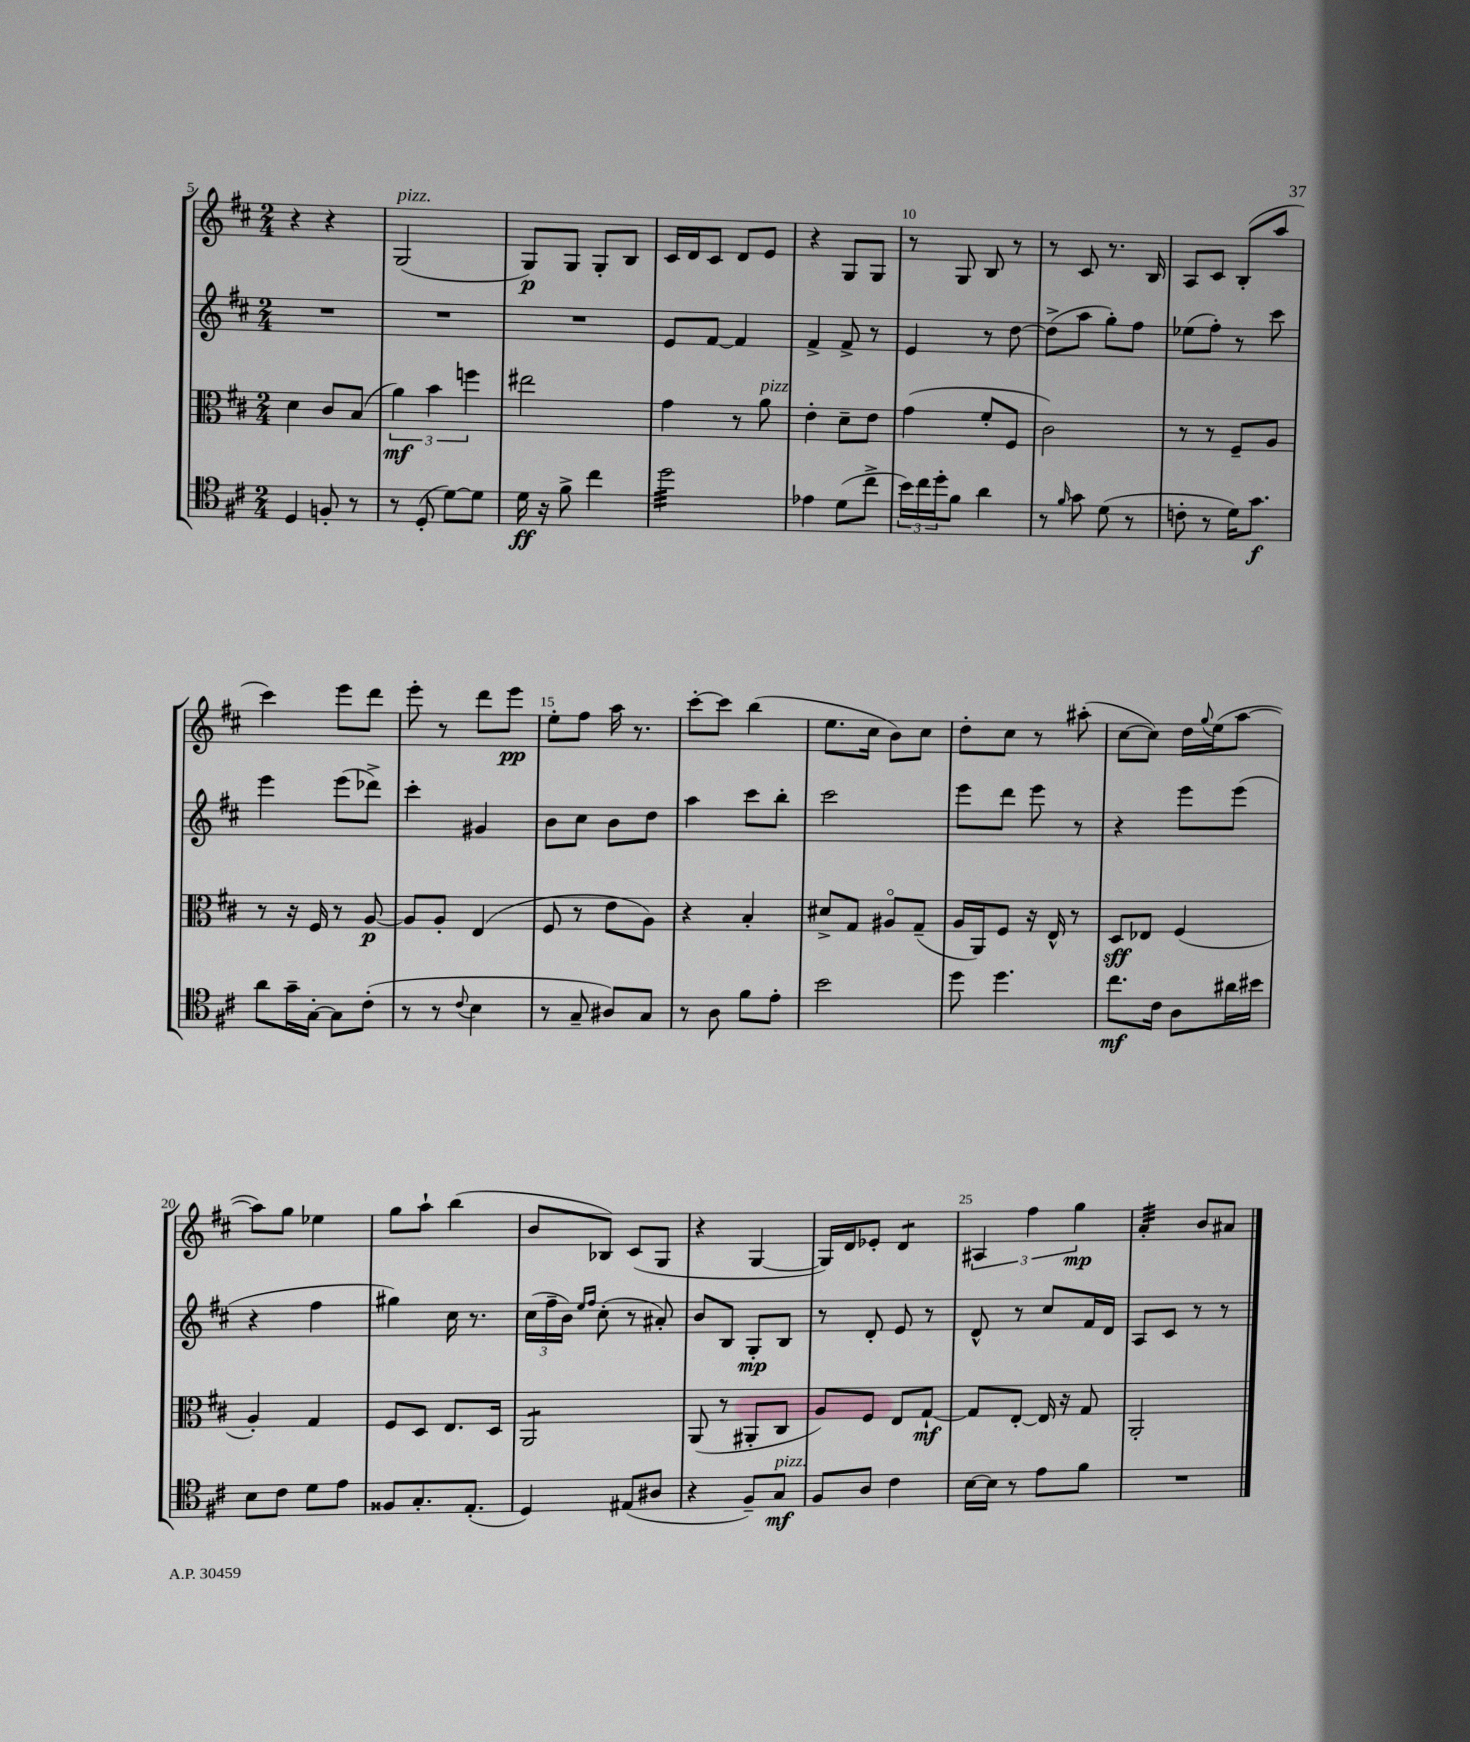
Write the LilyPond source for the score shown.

<<
\new StaffGroup <<
\new Staff = "s0" {
    \clef treble \key d \major \numericTimeSignature \time 2/4
    r4 r4 |
    g2^\markup { \italic "pizz." }( |
    g8\p) g8 g8-. b8 |
    cis'16 d'16 cis'8 d'8 e'8 |
    r4 g8 g8 |
    r8 g8 b8 r8 |
    r8 cis'8 r8. b16 |
    a8 cis'8 b8-.( a''8 |
    cis'''4) e'''8 d'''8 |
    e'''8-. r8 d'''8 e'''8\pp |
    e''8-. fis''8 a''16 r8. |
    cis'''8~-. cis'''8 b''4( |
    e''8. cis''16 b'8) cis''8 |
    d''8-. cis''8 r8 ais''8-.( |
    cis''8~ cis''8) d''16 \appoggiatura { g''8 } e''16( a''8~ |
    a''8) g''8 ees''4 |
    g''8 a''8-! b''4( |
    b'8 bes8) cis'8( g8 |
    r4 g4~ |
    g16) d'16 ees'8-. d'4:8 |
    \tuplet 3/2 { ais4 fis''4 g''4\mp } |
    a'4:32-. b'8 ais'8 \bar "|." |
}
\new Staff = "s1" {
    \clef treble \key d \major \numericTimeSignature \time 2/4
    R2 |
    R2 |
    R2 |
    e'8 fis'8~ fis'4 |
    fis'4-> fis'8-> r8 |
    e'4 r8 d''8~ |
    d''8->( a''8 g''8-.) fis''8 |
    ees''8( fis''8-.) r8 cis'''8 |
    e'''4 e'''8( des'''8->) |
    cis'''4-. gis'4 |
    b'8 cis''8 b'8 d''8 |
    a''4 cis'''8 b''8-. |
    cis'''2 |
    e'''8 d'''8 e'''8 r8 |
    r4 e'''8 e'''8( |
    r4 fis''4 |
    gis''4) cis''16 r8. |
    \tuplet 3/2 { cis''16( fis''16-- b'16) } \grace { e''16 fis''16 } cis''8-.( r8 ais'8-.) |
    b'8 b8 g8-.\mp b8 |
    r8 d'8-. e'8 r8 |
    d'8-^ r8 cis''8 fis'16 d'16 |
    a8 cis'8 r8 r8 \bar "|." |
}
\new Staff = "s2" {
    \clef alto \key d \major \numericTimeSignature \time 2/4
    d'4 cis'8 b8( |
    \tuplet 3/2 { a'4\mf) b'4 f''4 } |
    eis''2 |
    g'4 r8 a'8^\markup { \italic "pizz." } |
    e'4-. d'8-- e'8 |
    g'4( fis'8-. fis8 |
    cis'2) |
    r8 r8 fis8-- a8 |
    r8 r16 fis16 r8 a8~\p |
    a8 a8-. e4( |
    fis8 r8 e'8 a8) |
    r4 b4-. |
    dis'8-> g8 ais8\flageolet g8--( |
    a16 a,16) fis8 r16 e16-^ r8 |
    d8\sff ees8 fis4( |
    a4-.) g4 |
    fis8 d8 e8. d16 |
    a,2:8 |
    a,8( r8 ais,8-. cis8 |
    a8) fis8 e8 g8~-!\mf |
    g8 e8~-. e16 r16 g8 |
    a,2-. \bar "|." |
}
\new Staff = "s3" {
    \clef tenor \key d \major \numericTimeSignature \time 2/4
    d4 f8-. r8 |
    r8 d8-.( d'8~) d'8 |
    d'16\ff r16 fis'8-> cis''4 |
    d''2:32 |
    ees'4 d'8( cis''8-> |
    \tuplet 3/2 { b'16) cis''16 d''16-. } fis'8 a'4 |
    r8 \grace { fis'16 } g'8 d'8( r8 |
    c'8-. r8 d'16) g'8.\f |
    a'8 g'16-- g16~-. g8 cis'8-.( |
    r8 r8 \appoggiatura { cis'8 } b4 |
    r8 g8-- ais8) g8 |
    r8 a8 fis'8 e'8-. |
    b'2 |
    d''8 d''4. |
    cis''8.\mf cis'16 a8 ais'16 bis'16 |
    b8 cis'8 d'8 e'8 |
    fisis8 g8.-. e8.-.( |
    d4) eis8( ais8 |
    r4 fis8--) g8\mf^\markup { \italic "pizz." } |
    fis8 a8 cis'4 |
    b16~ b16 r8 e'8 fis'8 |
    R2 \bar "|." |
}
>>
>>
\layout { \context { \Score currentBarNumber = #5 \override BarNumber.break-visibility = ##(#f #t #t) barNumberVisibility = #(every-nth-bar-number-visible 5) } }
